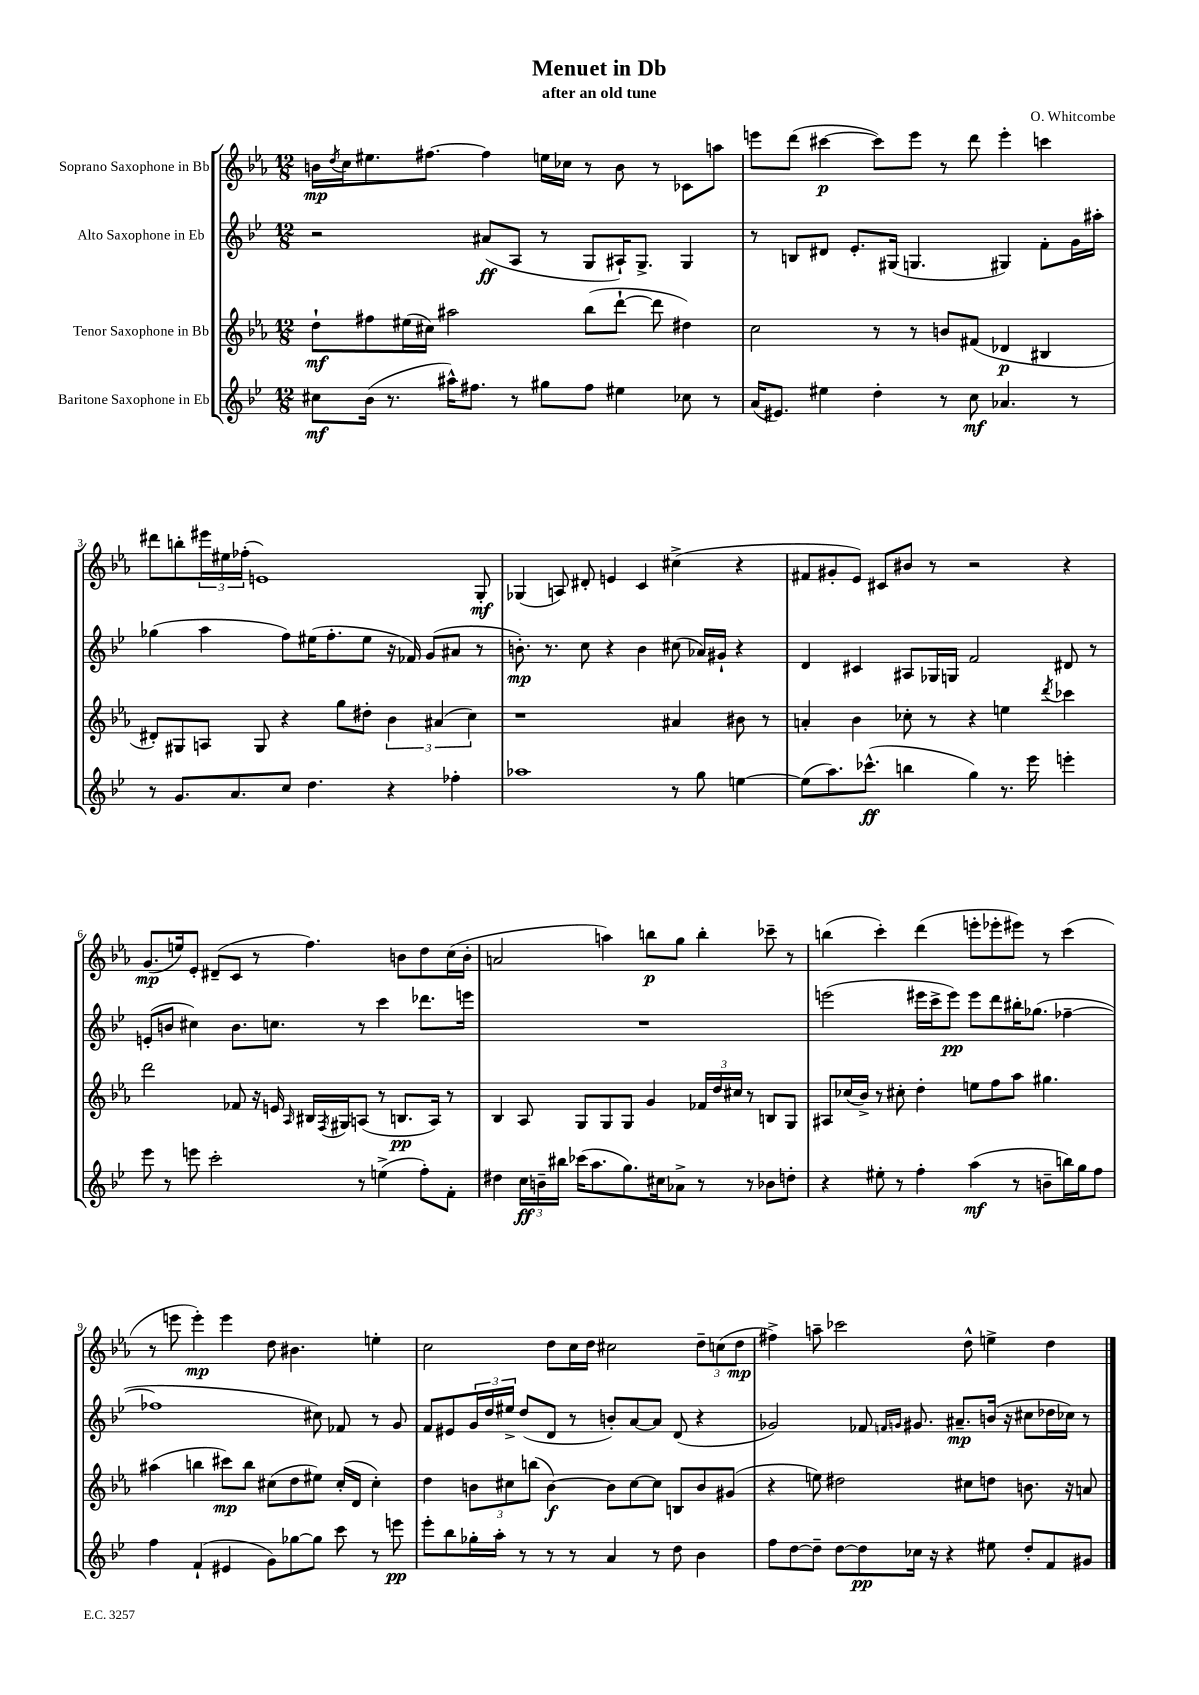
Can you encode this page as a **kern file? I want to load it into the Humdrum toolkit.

**kern	**dynam	**kern	**dynam	**kern	**dynam	**kern	**dynam
*part4	*part4	*part3	*part3	*part2	*part2	*part1	*part1
*staff4	*staff4	*staff3	*staff3	*staff2	*staff2	*staff1	*staff1
*I"Baritone Saxophone in Eb	*	*I"Tenor Saxophone in Bb	*	*I"Alto Saxophone in Eb	*	*I"Soprano Saxophone in Bb	*
*clefG2	*	*clefG2	*	*clefG2	*	*clefG2	*
*k[b-e-]	*	*k[b-e-a-]	*	*k[b-e-]	*	*k[b-e-a-]	*
*M12/8	*	*M12/8	*	*M12/8	*	*M12/8	*
=1	=1	=1	=1	=1	=1	=1	=1
8cc#X\L	mf	8dd`\L	mf	2r	.	16bn\LL	mp
.	.	.	.	.	.	8qdd/	.
.	.	.	.	.	.	16cc\J	.
(16b-\Jk	.	8ff#X\	.	.	.	8.ee#X\	.
8.r	.	.	.	.	.	.	.
.	.	(16ee#X\L	.	.	.	.	.
.	.	16cc#X\JJ)	.	.	.	[8.ff#X\J	.
16aa#X^^\KL)	.	2aa#X\	.	.	.	.	.
8.ff#X\J	.	.	.	.	.	.	.
.	.	.	.	(8a#X/L	ff	4ff#\]	.
8r	.	.	.	8A/J	.	.	.
8gg#X\L	.	.	.	8r	.	16een\LL	.
.	.	.	.	.	.	16cc-X\JJ	.
8ff#\J	.	(8bb-\L	.	8G/L	.	8r	.
4ee#X\	.	[8ddd`\J	.	16A#X`/K)	.	8b\	.
.	.	.	.	8.G^/J	.	.	.
.	.	8ddd\]	.	.	.	8r	.
8cc-X\	.	4dd#X\)	.	4G/	.	8c-X\L	.
8r	.	.	.	.	.	8aan\J	.
=2	=2	=2	=2	=2	=2	=2	=2
(16a/KL	.	2cc\	.	8r	.	8eeen\L	.
8.e#X/J)	.	.	.	.	.	.	.
.	.	.	.	8Bn/L	.	(8ddd\J	.
4ee#X\	.	.	.	8d#X/J	.	[4ccc#X\	p
.	.	.	.	8.e-'/L	.	.	.
4dd'\	.	8r	.	.	.	8ccc#\L])	.
.	.	.	.	(16G#X/Jk	.	.	.
.	.	8r	.	4.Gn/	.	8eee\J	.
8r	.	8bn/L	.	.	.	8r	.
8cc\	mf	(8f#X/J	.	.	.	8ddd\	.
4.a-X/	.	4d-X/	p	4G#X/)	.	4eee'\	.
.	.	4B#X/	.	8f'\L	.	4cccn\	.
8r	.	.	.	16g\L	.	.	.
.	.	.	.	16aa#X'\JJ	.	.	.
!!LO:LB:g=z
=3	=3	=3	=3	=3	=3	=3	=3
8r	.	8d#X'/L)	.	(4gg-X\	.	8ddd#X\L	.
8.g/L	.	8G#X/	.	.	.	8bbn'\	.
.	.	8An/J	.	4aa\	.	24eee#X\L	.
.	.	.	.	.	.	24ee#X\	.
8.a/	.	.	.	.	.	.	.
.	.	.	.	.	.	(24ff-X'\JJ	.
.	.	8G#/	.	.	.	1en)	.
8cc/J	.	4r	.	8ff\L)	.	.	.
4.dd\	.	.	.	(16ee#X\K	.	.	.
.	.	.	.	8.ff'\	.	.	.
.	.	8gg\L	.	.	.	.	.
.	.	8dd#X'\J	.	8ee#\J	.	.	.
4r	.	6b-\	.	16r	.	.	.
.	.	.	.	16f-X/)	.	.	.
.	.	.	.	(8g/L	.	.	.
.	.	(6a#X/	.	.	.	.	.
4ff-X'\	.	.	.	8a#X/J	.	.	.
.	.	6cc\)	.	.	.	.	.
.	.	.	.	8r	.	8G'/	mf
=4	=4	=4	=4	=4	=4	=4	=4
1aa-X	.	1r	.	8.bn'\)	mp	(4G-X/	.
.	.	.	.	8.r	.	.	.
.	.	.	.	.	.	8An/)	.
.	.	.	.	8cc\	.	8d#X'/	.
.	.	.	.	4r	.	4en/	.
.	.	.	.	4b\	.	4c/	.
8r	.	4a#X/	.	(8cc#X\	.	(4cc#X^\	.
8gg\	.	.	.	16a-X/LL)	.	.	.
.	.	.	.	16g#X`/JJ	.	.	.
[4een\	.	8b#X\	.	4r	.	4r	.
.	.	8r	.	.	.	.	.
=5	=5	=5	=5	=5	=5	=5	=5
(8ee\L]	.	4an'/	.	4d/	.	8f#X/L	.
8.aa\)	.	.	.	.	.	8g#X'/	.
.	.	4b-\	.	4c#X/	.	8e-/J)	.
(8.ccc-X^^\J	ff	.	.	.	.	.	.
.	.	.	.	.	.	8c#X/L	.
4bbn\	.	8cc-X'\	.	8A#X/L	.	8b#X/J	.
.	.	8r	.	16G-X/L	.	8r	.
.	.	.	.	16Gn/JJ	.	.	.
4gg\)	.	4r	.	2f/	.	2r	.
8.r	.	4een\	.	.	.	.	.
16eee-\	.	.	.	.	.	.	.
.	.	8qddd/	.	.	.	.	.
4eeen'\	.	4ccc-X\	.	8d#X/	.	4r	.
.	.	.	.	8r	.	.	.
!!LO:LB:g=z
=6	=6	=6	=6	=6	=6	=6	=6
8eee-\	.	2ddd\	.	(8en'/L	.	(8.g/L	mp
8r	.	.	.	8bn/J	.	.	.
.	.	.	.	.	.	16een/k)	.
8eeen\	.	.	.	4cc#X\)	.	8e-'/J	.
2ccc'\	.	.	.	.	.	(8d#X~/L	.
.	.	8f-X/	.	8.b\L	.	8c/J	.
.	.	16r	.	.	.	8r	.
.	.	16en/	.	8.ccn\J	.	.	.
.	.	16qqA-/	.	.	.	.	.
.	.	16B#X/LL	.	.	.	4.ff\)	.
.	.	8qF/	.	.	.	.	.
.	.	16G#X/J	.	.	.	.	.
8r	.	(8An/J	.	8r	.	.	.
(4een^\	.	8r	.	4ccc\	.	.	.
.	.	8.Bn/L	pp	.	.	8bn\L	.
8ff'\L)	.	.	.	8.ddd-X\L	.	8dd\	.
.	.	16A/Jk)	.	.	.	.	.
8f'\J	.	8r	.	.	.	(16cc\L	.
.	.	.	.	16eeen\Jk	.	16b'\JJ	.
=7	=7	=7	=7	=7	=7	=7	=7
4dd#X\	.	4B-/	.	1.r	.	2an/	.
24cc\LL	ff	8A-/	.	.	.	.	.
24bn~\	.	.	.	.	.	.	.
24bb#X\JJ	.	.	.	.	.	.	.
(16ccc-X\KL	.	8G/L	.	.	.	.	.
8.aa\	.	.	.	.	.	.	.
.	.	8G/	.	.	.	4aan\)	.
8.gg\)	.	8G/J	.	.	.	.	.
.	.	4g/	.	.	.	8bbn\L	p
16cc#X\k	.	.	.	.	.	.	.
8a-X^\J	.	.	.	.	.	8gg\J	.
8r	.	24f-X/LL	.	.	.	4bb'\	.
.	.	24dd/	.	.	.	.	.
.	.	24cc#X/JJ	.	.	.	.	.
8r	.	8r	.	.	.	.	.
8b-X\L	.	8Bn/L	.	.	.	8ccc-X~\	.
8ddn'\J	.	8G/J	.	.	.	8r	.
=8	=8	=8	=8	=8	=8	=8	=8
4r	.	8A#X/L	.	(2eeen\	.	(4bbn\	.
.	.	(16cc-X/L	.	.	.	.	.
.	.	16b-^/JJ)	.	.	.	.	.
8ee#X'\	.	8r	.	.	.	4ccc'\)	.
8r	.	8cc#X'\	.	.	.	.	.
4ff'\	.	4dd'\	.	16eee#X\LL	.	(4ddd\	.
.	.	.	.	16ccc^\J	.	.	.
.	.	.	.	8eee#\J)	pp	.	.
(4aa\	mf	8een\L	.	8eee#\L	.	8eeen'\L	.
.	.	8ff\	.	8ddd\	.	8eee-X'\	.
8r	.	8aa-\J	.	16bb#X'\K	.	8eee#X\J)	.
.	.	.	.	(8.gg-X\J	.	.	.
8bn~\L	.	4.gg#X\	.	.	.	8r	.
16bbn\L)	.	.	.	[4ff-X~\	.	(4ccc\	.
16gg\J	.	.	.	.	.	.	.
8ff\J	.	.	.	.	.	.	.
!!LO:LB:g=z
=9	=9	=9	=9	=9	=9	=9	=9
4ff\	.	(4aa#X\	.	1ff-X]	.	8r	.
.	.	.	.	.	.	8eeen\	.
(4f`/	.	4bbn\	.	.	.	4eee'\)	mp
4e#X/	.	8ccc#X\L)	mp	.	.	4eee\	.
.	.	8bb\J	.	.	.	.	.
8g\L)	.	(8cc#X\L	.	.	.	8dd\	.
[8gg-X\	.	8dd\	.	.	.	4.b#X\	.
8gg-\J]	.	8ee#X\J)	.	8cc#X\)	.	.	.
8ccc\	.	(16cc#'/LL	.	8f-X/	.	.	.
.	.	16d/JJ	.	.	.	.	.
8r	.	4cc#'\)	.	8r	.	4een'\	.
8eeen\	pp	.	.	8g/	.	.	.
=10	=10	=10	=10	=10	=10	=10	=10
8eee-'\L	.	4dd\	.	8f/L	.	2cc\	.
8bb-\	.	.	.	8e#X/	.	.	.
16gg-X'\L	.	12bn\L	.	24g/L	.	.	.
.	.	.	.	24dd/	.	.	.
16aa'\JJ	.	.	.	.	.	.	.
.	.	12cc#X\	.	24ee#X^/JJ	.	.	.
8r	.	.	.	(8dd/L	.	.	.
.	.	(12bbn\J	.	.	.	.	.
8r	.	[4b\)	f	8d/J	.	8dd\L	.
8r	.	.	.	8r	.	16cc\L	.
.	.	.	.	.	.	16dd\JJ	.
4a/	.	8b\L]	.	8bn'/L)	.	2cc#X\	.
.	.	[8cc#\	.	[8a/	.	.	.
8r	.	8cc#\J]	.	8a/J]	.	.	.
8dd\	.	8Bn/L	.	(8d/	.	.	.
4b-\	.	8b/	.	4r	.	12dd~\L	.
.	.	.	.	.	.	(12ccn\	.
.	.	(8g#X/J	.	.	.	.	.
.	.	.	.	.	.	12dd\J	mp
=11	=11	=11	=11	=11	=11	=11	=11
8ff\L	.	4r	.	2g-X/)	.	4ff#X^\)	.
[8dd\	.	.	.	.	.	.	.
8dd~\J]	.	8een\)	.	.	.	8aan~\	.
[8dd\L	.	2dd#X\	.	.	.	2ccc-X\	.
8dd\]	pp	.	.	8f-X/	.	.	.
.	.	.	.	16qqfn/LL	.	.	.
.	.	.	.	16qqgn/JJ	.	.	.
16cc-X\Jk	.	.	.	8.g#X/	.	.	.
16r	.	.	.	.	.	.	.
4r	.	.	.	.	.	.	.
.	.	.	.	8.a#X~/L	mp	.	.
.	.	8cc#X\L	.	.	.	8dd^^\	.
8ee#X\	.	8ddn\J	.	(16bn/Jk	.	4een^\	.
.	.	.	.	16r	.	.	.
8dd'/L	.	8.bn\	.	8cc#X\L	.	.	.
8f/	.	.	.	16dd-X\L	.	4dd\	.
.	.	16r	.	16cc-X\JJ)	.	.	.
8g#X/J	.	8an/	.	8r	.	.	.
==	==	==	==	==	==	==	==
*-	*-	*-	*-	*-	*-	*-	*-
